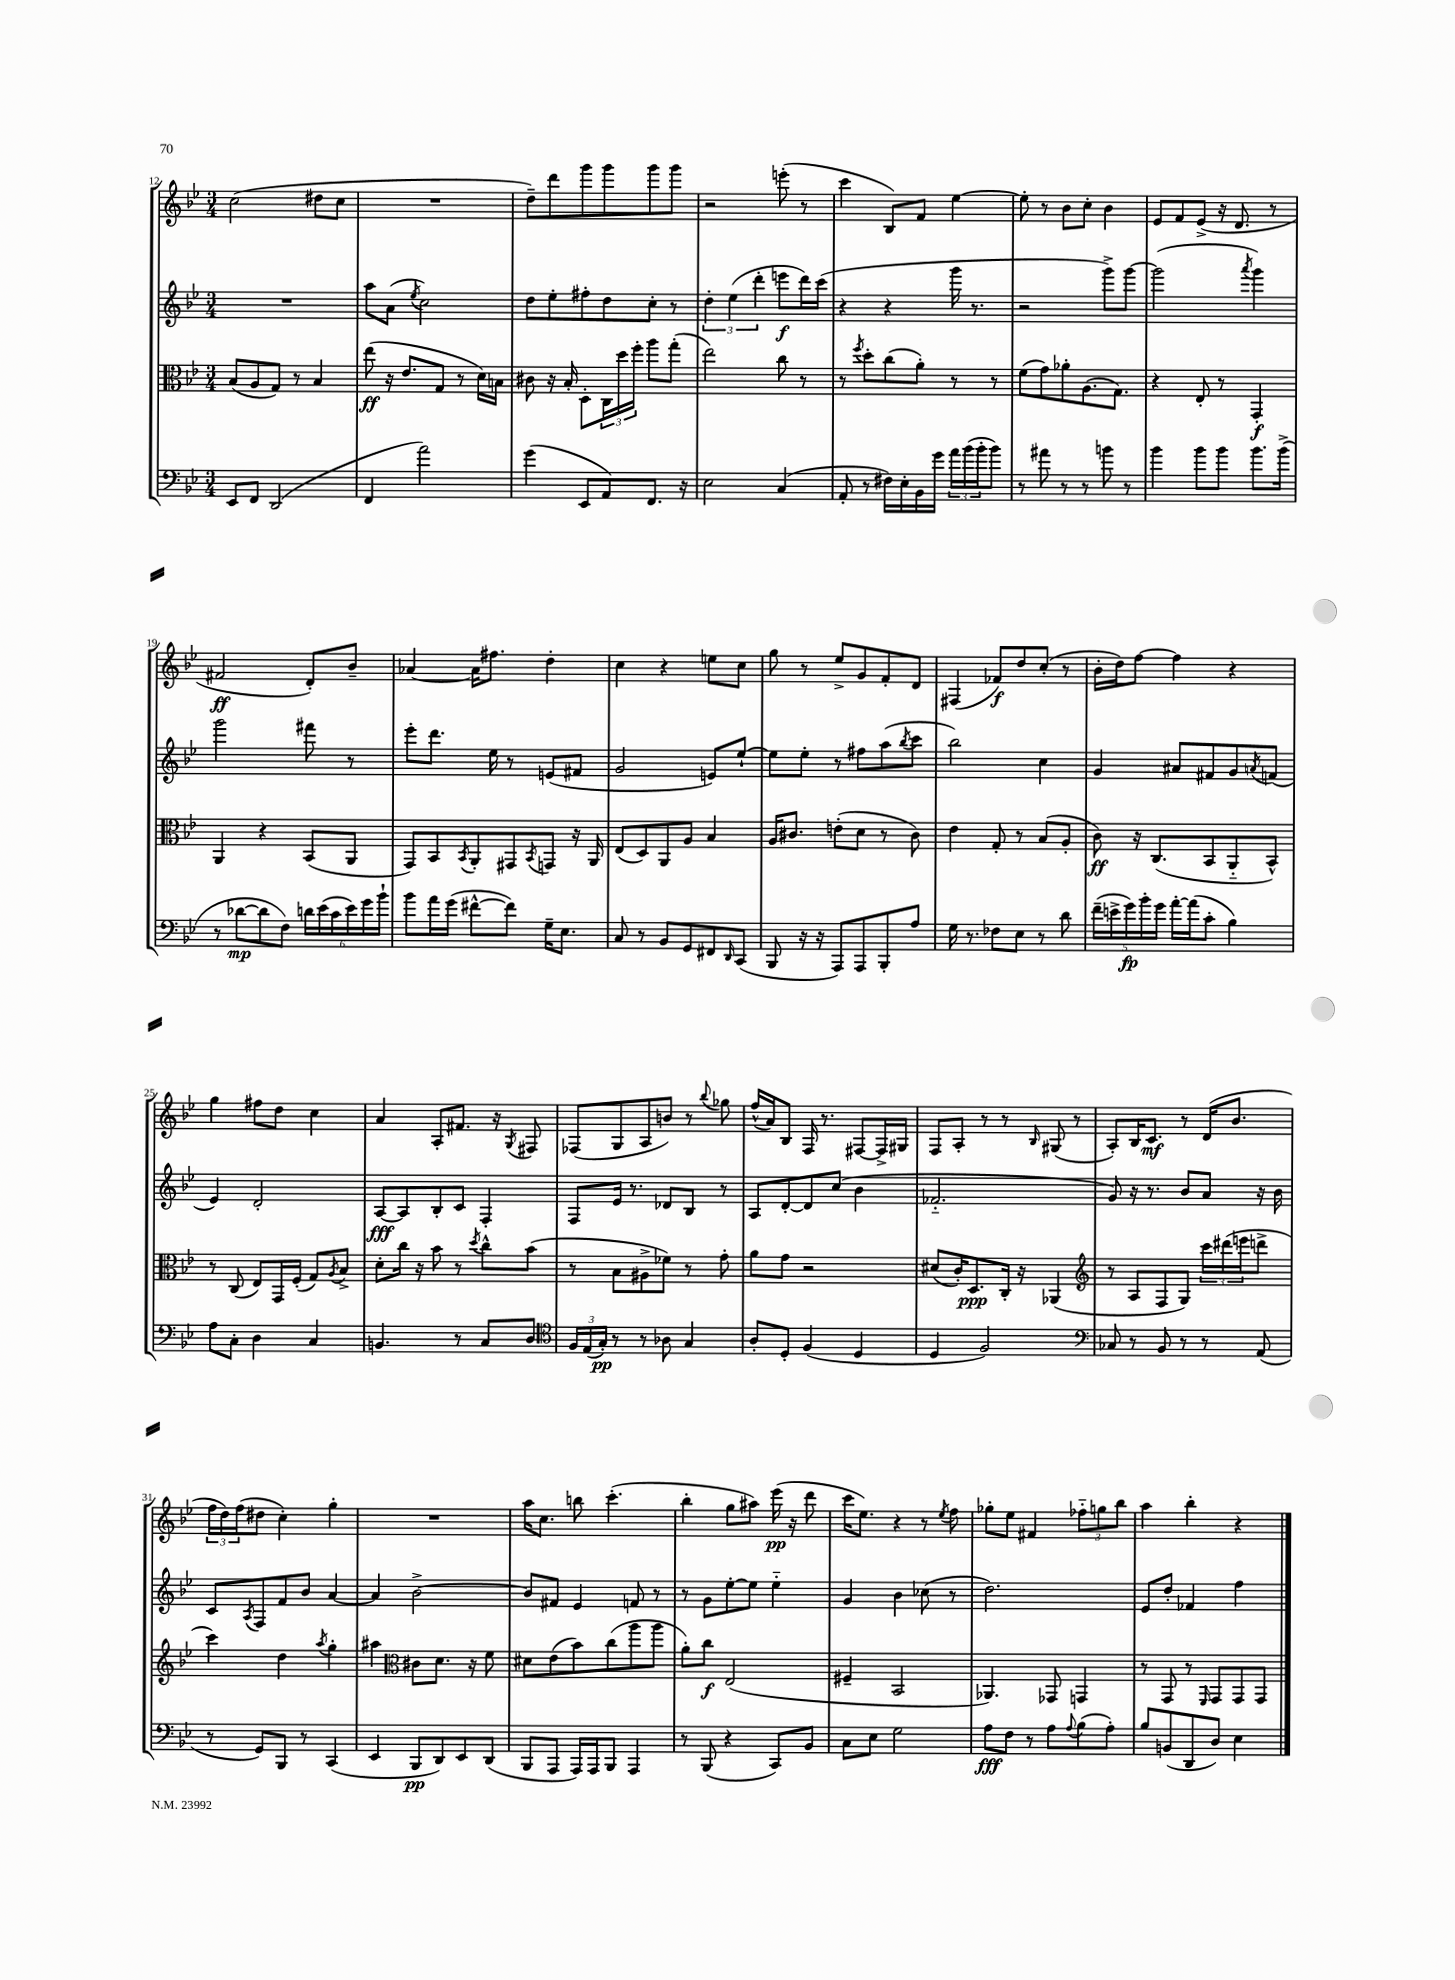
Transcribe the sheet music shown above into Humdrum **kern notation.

**kern	**kern	**kern	**kern
*staff4	*staff3	*staff2	*staff1
*clefF4	*clefC3	*clefG2	*clefG2
*k[b-e-]	*k[b-e-]	*k[b-e-]	*k[b-e-]
*M3/4	*M3/4	*M3/4	*M3/4
8EE-/L	(8B-/L	2.r	(2cc\
8FF/J	8A/	.	.
(2DD/	8G/J)	.	.
.	8r	.	.
.	4B-/	.	8dd#\L
.	.	.	8cc\J
=	=	=	=
4FF/	(8ee-\	8aa\L	2.r
.	16r	(8a\J	.
.	8.e-/L	.	.
.	.	8qee-/	.
2a\)	.	2cc\)	.
.	8G/J	.	.
.	8r	.	.
.	16d\LL)	.	.
.	16B\JJ	.	.
=	=	=	=
(4g\	8c#\	8dd\L	8dd~\L)
.	16r	8ee-'\	8ddd\
.	16B-'/	.	.
8EE-/L	8D'\L	8ff#'\	8ggg\
8AA/)	24C\L	8dd\	8ggg\
.	24dd\	.	.
.	24ff'\JJ	.	.
8.FF/J	8aa\L	8cc'\J	8ggg\
.	(8gg'\J	8r	8ggg\J
16r	.	.	.
=	=	=	=
2E-\	2ee-\)	6dd'\	2r
.	.	(6ee-\	.
.	.	6ddd'\	.
(4C/	8cc\	8eee\L	(8eee'\
.	8r	16ddd\L)	8r
.	.	(16ccc\JJ	.
=	=	=	=
8AA'/	8r	4r	4ccc\
.	8qff/	.	.
8r	8dd'\L	.	.
16F#\LL)	(8cc\	4r	8B-/L)
16E-'\	.	.	.
16BB-\	8a'\J)	.	8f/J
16g\JJ	.	.	.
24a\LL	8r	16ggg\	[4ee-\
(24b-\	.	.	.
.	.	8.r	.
24b-'\J	.	.	.
8b-\J)	8r	.	.
=	=	=	=
8r	(8f\L	2r	8ee-'\]
8a#\	8g\)	.	8r
8r	8a-'\	.	8b-\L
8r	(8.A\	.	8cc'\J
8b\	.	8ggg^\L)	4b-\
.	8.G\J)	.	.
8r	.	[8ggg\J	.
=	=	=	=
4b-\	4r	(2ggg\]	8e-/L
.	.	.	8f/
8b-\L	8E-'/	.	(8e-^/J
8b-\J	8r	.	16r
.	.	.	8.d/
.	.	8qaaa/	.
8.b-\L	4GG'/	4ggg\)	.
.	.	.	8r
(16b-^\Jk	.	.	.
=	=	=	=
8r	4AA/	2ggg\	2f#/
[8d-\L	.	.	.
8d-\]	4r	.	.
8F\J)	.	.	.
24d\LL	(8BB-/L	8fff#\	8d'/L)
(24e-\	.	.	.
24c\	.	.	.
24e-\)	8AA/J	8r	8b-~/J
24g\	.	.	.
24b-`\JJ	.	.	.
=	=	=	=
8b-\L	8GG/L)	8eee-'\L	[4a-/
16a\L	8BB-/	8.ddd\J	.
(16g\JJ	.	.	.
.	8qBB-/	.	.
[8f#^^\L	8AA'/	.	16a-\]LK
.	.	16ee-\	8.ff#\J
8f#\]J)	8GG#/	8r	.
.	8qBB-/	.	.
16G~\LK	8GG/J	(8e/L	4dd'\
8.E-\J	.	.	.
.	16r	8f#/J	.
.	16AA/	.	.
=	=	=	=
8C/	(8E-/L	2g/	4cc\
8r	8D/)	.	.
8BB-/L	8AA/	.	4r
8GG/	8A/J	.	.
8FF#/	4B-/	8e/L)	8ee\L
16qqDD/	.	.	.
(8CC/J	.	[8ee-`/J	8cc\J
=	=	=	=
8BBB-/	16A/LK	8ee-\]L	8gg\
.	8.c#/J	.	.
16r	.	8ee-'\J	8r
16r	.	.	.
8AAA/L)	(8e'\L	8r	8ee-^/L
8AAA/	8d\J	8ff#\L	8g/
8BBB-'/	8r	(8aa\	8f'/
.	.	8qbb-/	.
8A/J	8c#\)	8ccc\J	8d/J
=	=	=	=
16G\	4e-\	2bb-\)	(4F#/
8.r	.	.	.
8F-\L	8G'/	.	8f-/L)
8E-\J	8r	.	8dd/
8r	(8B-/L	4cc\	(8cc'/J
8d\	8A'/J	.	8r
=	=	=	=
(20f~\LL	8c\)	4g/	16b-'\LL
20e^\	.	.	.
.	.	.	16dd\J)
20g\)	.	.	.
.	16r	.	[8ff\J
20b-'\	.	.	.
.	(8.C/L	.	.
20g\JJ	.	.	.
[16a'\LL	.	8a#/L	4ff\]
(16a\]J	.	.	.
8c'\J	8BB-/	8f#/	.
4B-\)	8AA'~/	8g/	4r
.	.	8qa/	.
.	8BB-^^/J)	(8f/J	.
=	=	=	=
8A\L	8r	4e-/)	4gg\
8C'\J	(8C/	.	.
4D\	8E-/L)	2d'/	8ff#\L
.	16GG/L	.	8dd\J
.	(16F'/JJ	.	.
4C/	8G/L)	.	4cc\
.	8qA/	.	.
.	8B-^/J	.	.
=	=	=	=
4.BB/	8d'\L	[8A/L	4a/
.	16cc\Jk	8A/]	.
.	16r	.	.
.	8b-\	8B-'/	8A'/L
8r	8r	8c/J	8.f#/J
.	8qdd/	.	.
8C/L	8cc^^\L	4F'/	.
.	.	.	16r
.	.	.	8qG/
8D/J	(8b-\J	.	8F#/
=	=	=	=
*clefC4	*	*	*
24F/LL	8r	8F/L	(8F-/L
(24E-/	.	.	.
24G'/JJ)	.	.	.
8r	8B-\L	16e-/Jk	8G/
.	.	8.r	.
8r	8A#^\	.	8A/
8A-\	8f-\J)	8d-/L	8b/J)
4G/	8r	8B-/J	8r
.	.	.	8qqbb-/
.	8g'\	8r	8gg-\
=	=	=	=
8A'/L	8a\L	8A/L	(16ff^^/LL
.	.	.	16a/J)
8D'/J	8g\J	[8d'/	8B-/J
(4F/	2r	8d/]	16F/
.	.	.	8.r
.	.	(8cc/J	.
4D/	.	4b-\	[8F#/L
.	.	.	16F#^/]L
.	.	.	16G#/JJ
=	=	=	=
4D/	(8d#/L	2.f-'~/	8F/L
.	16c'/K)	.	8A'/J
.	8.D/	.	.
2F/)	.	.	8r
.	16C'/Jk	.	8r
.	16r	.	.
.	.	.	16qqB-/
.	(4AA-/	.	(8G#/
.	.	.	8r
=	=	=	=
*clefF4	*clefG2	*	*
8C-/	8r	8g/)	8A'/L)
8r	8A/L	16r	16B-/K
.	.	8.r	8.c/J
8BB-/	8F/	.	.
8r	8G/J)	8b-/L	8r
8r	24ccc\LL	8a/J	(16d/LK
.	(24ddd#\	.	.
.	.	.	8.b-/J
.	24eee\J	.	.
(8AA/	8ddd^\J	16r	.
.	.	16b-\	.
=	=	=	=
8r	4ccc\)	8c/L	24ff\LL
.	.	.	24dd\)
.	.	.	(24ff\J
.	.	8qA/	.
8GG/L)	.	8F/	8dd#\J
8BBB-/J	4dd\	8f/	4cc'\)
8r	.	8b-/J	.
.	8qaa/	.	.
(4CC/	4gg'\	[4a/	4gg'\
=	=	=	=
4EE-/	4aa#\	4a/]	2.r
*	*clefC3	*	*
8BBB-/L	8c#\L	[2b-^\	.
8DD/)	8.d\J	.	.
8EE-/	.	.	.
.	16r	.	.
(8DD/J	8f\	.	.
=	=	=	=
8BBB-/L	8d#\L	8b-/]L	16aa\LK
.	.	.	8.cc\J
8AAA/J	(8e-\	8f#/J	.
16AAA/LL)	8b-\)	4e-/	8bb\
16AAA/J	.	.	.
8BBB-/J	(8cc\	.	(4.ccc'\
4AAA/	8aa\	8f/	.
.	8aa\J	8r	.
=	=	=	=
8r	8a'\L)	8r	4bb-'\
(8BBB-/	8cc\J	8g\L	.
4r	(2E-/	[8ee-'\	8gg\L
.	.	8ee-\]J	8aa#\J)
8CC/L)	.	4ee-'~\	(16eee-\
.	.	.	16r
8BB-/J	.	.	8ddd\
=	=	=	=
8C\L	4F#~/	4g/	16ccc\LK
.	.	.	8.ee-\J)
8E-\J	.	.	.
2G\	2BB-/	4b-\	4r
.	.	(8cc-\	8r
.	.	.	8qee-/
.	.	8r	8ff\
=	=	=	=
8A\L	4.AA-/)	2.dd\)	8gg-'\L
8F\J	.	.	8ee-\J
8r	.	.	4f#/
8A\L	8GG-/	.	.
8qqA/	.	.	.
(8B-\	4GG/	.	12ff-'~\L
.	.	.	12gg\
8A'\J)	.	.	.
.	.	.	12bb-\J
=	=	=	=
8B-/L	8r	8e-/L	4aa\
(8BB/	8GG/	8dd'/J	.
8DD/	8r	4f-/	4bb-'\
.	16qqFF/	.	.
8D/J)	8GG/L	.	.
4E-\	8GG/	4ff\	4r
.	8GG/J	.	.
==	==	==	==
*-	*-	*-	*-
